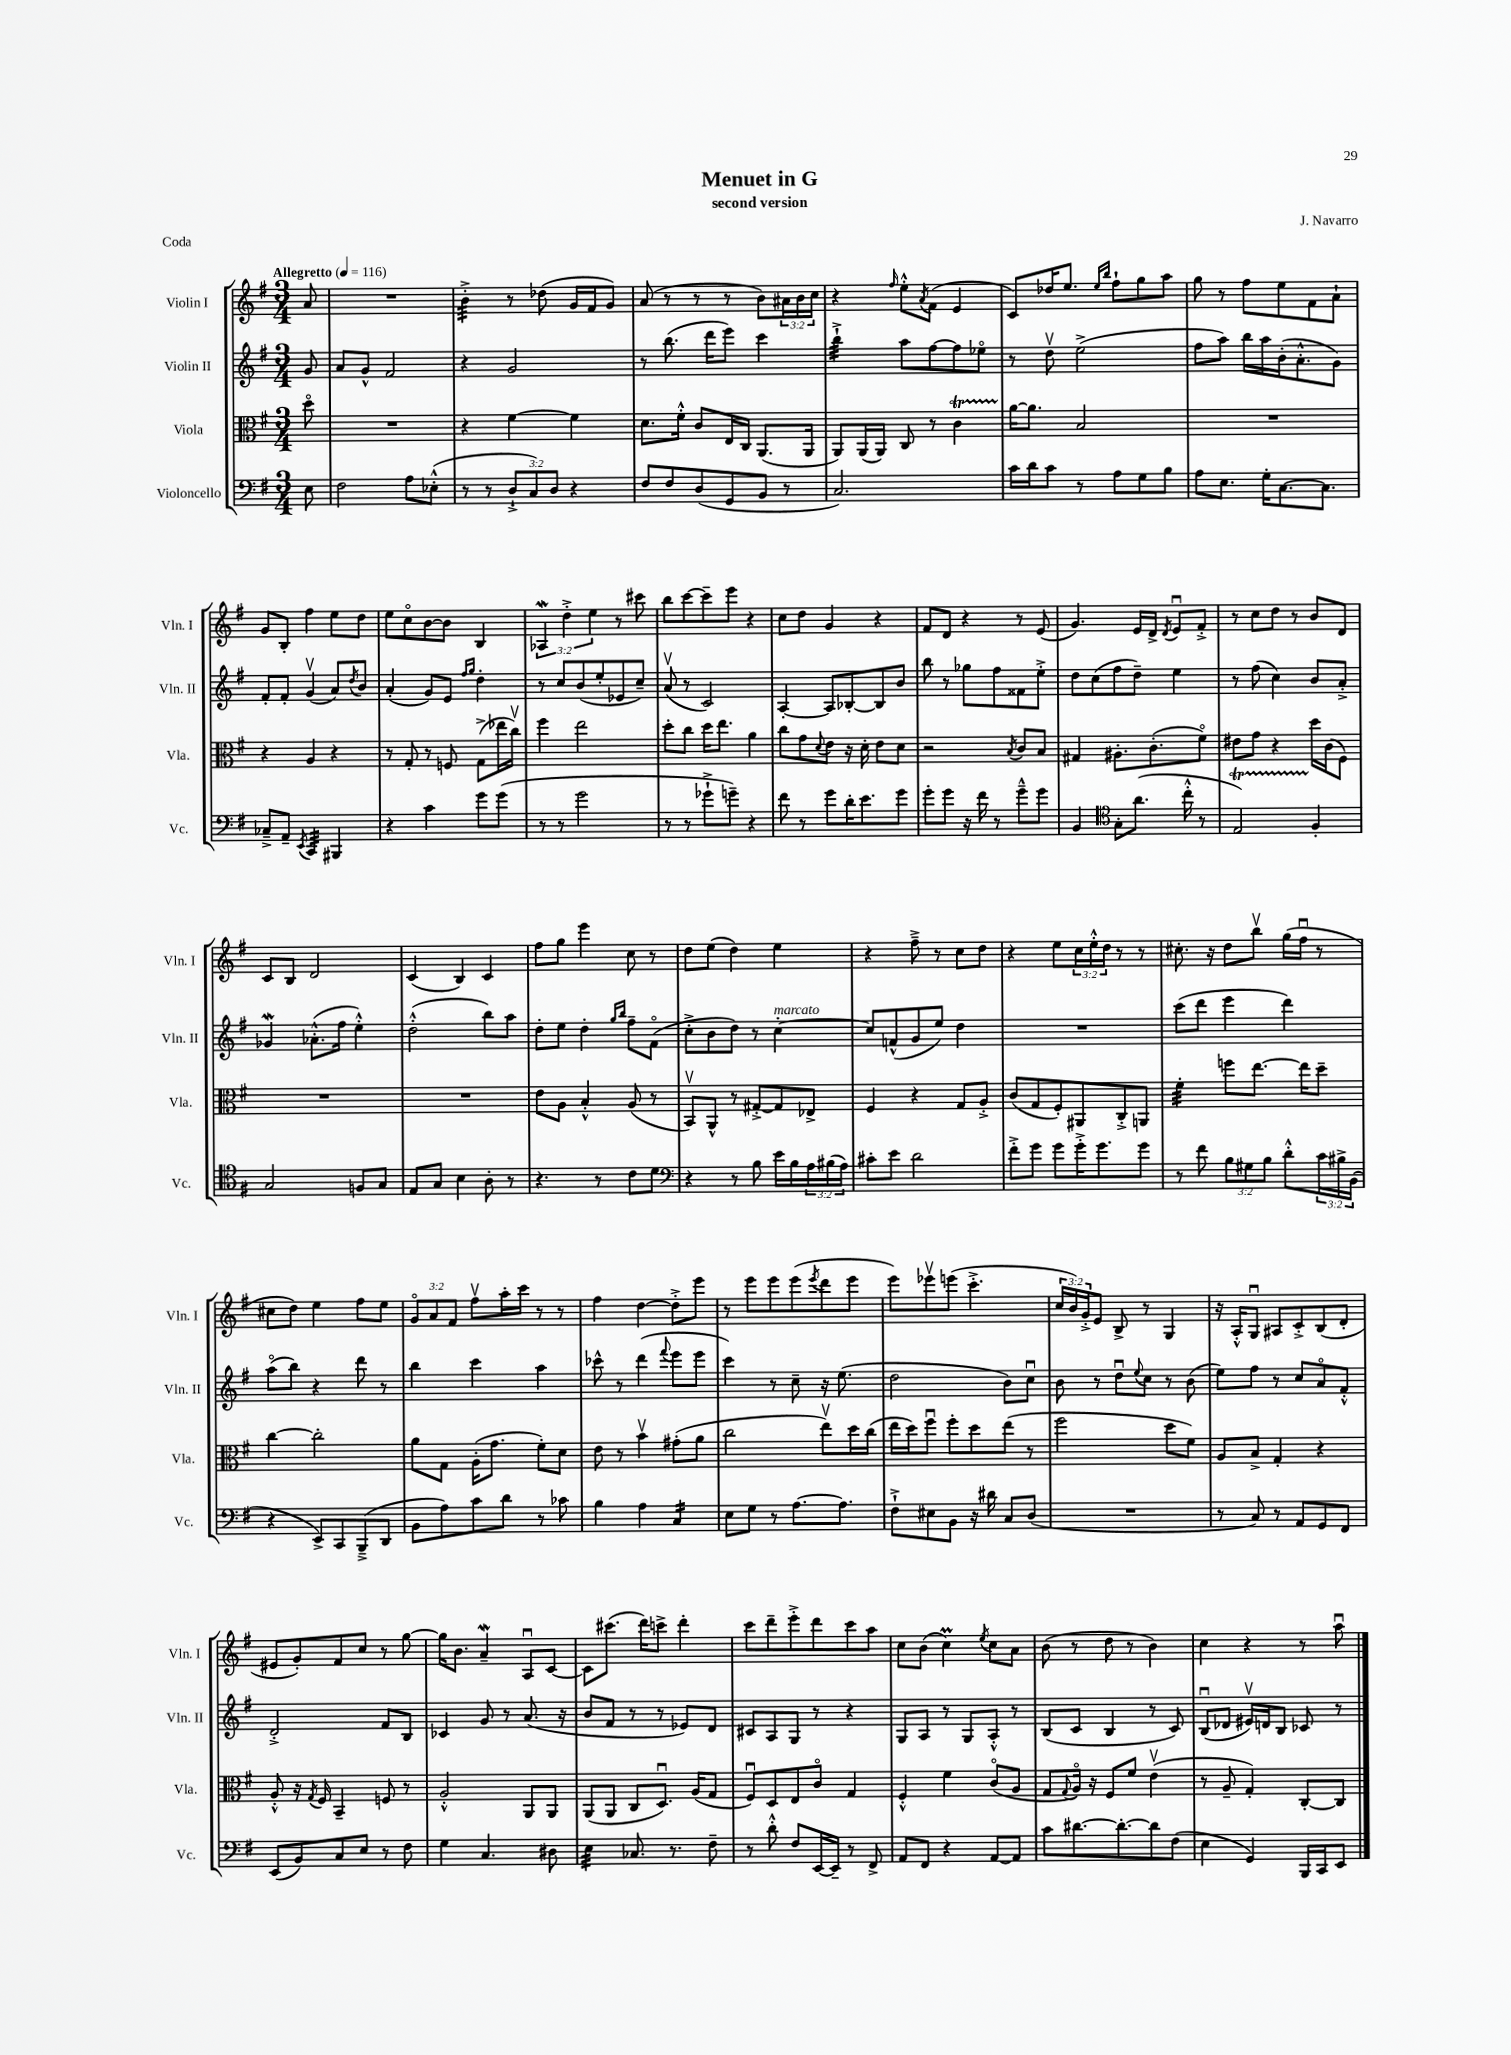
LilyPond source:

\header { title = "Menuet in G" composer = "J. Navarro" subtitle = "second version" piece = "Coda" }
<<
\new StaffGroup <<
\new Staff = "s0" \with { instrumentName = "Violin I" shortInstrumentName = "Vln. I" } {
    \clef treble \key g \major \numericTimeSignature \time 3/4 \override Staff.TupletNumber.text = #tuplet-number::calc-fraction-text \partial 8 \tempo "Allegretto" 4 = 116
    a'8 |
    R2. |
    b'4:32-.-> r8 des''8( g'16 fis'16 g'8) |
    a'8( r8 r8 r8 b'8) \tuplet 3/2 { ais'16 b'16 c''16 } |
    r4 \grace { fis''16 } e''8-.-^ \acciaccatura { a'8 } fis'8( e'4 |
    c'8) des''16 e''8. \grace { e''16 b''16 } fis''8-! g''8 a''8 |
    g''8 r8 fis''8 e''8 fis'8 a'8-! |
    g'8 b8-. fis''4 e''8 d''8 |
    e''8 c''8\flageolet b'8~ b'8 b4 |
    \tuplet 3/2 { aes4\mordent d''4-.-> e''4 } r8 cis'''8 |
    b''8 c'''8~ c'''8-- e'''8 r4 |
    c''8 d''8 g'4 r4 |
    fis'8 d'8 r4 r8 e'8( |
    g'4.) e'16 d'16-> \acciaccatura { d'8 } e'8\downbow fis'8-.-> |
    r8 c''8 d''8 r8 b'8 d'8 |
    c'8 b8 d'2 |
    c'4( b4) c'4 |
    fis''8 g''8 e'''4 c''8 r8 |
    d''8 e''8( d''4) e''4 |
    r4 fis''8---> r8 c''8 d''8 |
    r4 e''8 \tuplet 3/2 { c''16 e''16-.-^ d''16 } r8 r8 |
    cis''8.-. r16 d''8 b''8\upbow g''16( fis''16\downbow r8 |
    cis''8 d''8) e''4 fis''8 e''8 |
    \tuplet 3/2 { g'8\flageolet a'8 fis'8 } fis''8\upbow a''16-. c'''16 r8 r8 |
    fis''4 d''4~ d''8-.-> e'''8 |
    r8 e'''8 e'''8 e'''8( \acciaccatura { e'''8 } d'''8 e'''8 |
    e'''8) ees'''8\upbow e'''8( c'''4.-.-> |
    \tuplet 3/2 { c''16 b'16) g'16-.-> } e'8 b8-> r8 g4 |
    r16 a16-.-^ g8\downbow ais8 c'8-.-> b8( d'8-. |
    eis'8 g'8-.) fis'8 c''8 r8 g''8~ |
    g''16 b'8. a'4--\mordent a8\downbow c'8~ |
    c'8 cis'''8.( d'''16) c'''8-> d'''4-. |
    c'''8 d'''8-- e'''8-.-> d'''8 c'''8 a''8 |
    c''8 b'8( c''4\prall) \acciaccatura { e''8 } c''8 a'8 |
    b'8( r8 d''8 r8 b'4) |
    c''4 r4 r8 a''8\downbow \bar "|." |
}
\new Staff = "s1" \with { instrumentName = "Violin II" shortInstrumentName = "Vln. II" } {
    \clef treble \key g \major \numericTimeSignature \time 3/4 \partial 8
    g'8 |
    a'8 g'8-^ fis'2 |
    r4 g'2 |
    r8 b''8.( d'''16 e'''8) c'''4 |
    b''4:32-!-> a''8 fis''8~ fis''8 ees''8\flageolet |
    r8 d''8\upbow e''2->( |
    fis''8 a''8) b''16 a''16 b'16-.( a'8.-.-^ g'8) |
    fis'8-. fis'8-. g'4\upbow( a'8) \acciaccatura { d''8 } b'8 |
    a'4-.( g'8) e'8 \grace { fis''16 g''16 } d''4-. |
    r8 c''8 b'8( e''8-. ees'8 c''8--) |
    a'8\upbow( r8 c'2) |
    a4~-. a8 bes8~-. bes8 b'8 |
    b''8 r8 ges''8 fis''8 fisis'8 e''8-.-> |
    d''8 c''8( fis''8 d''8--) e''4 |
    r8 fis''8( c''4) b'8 a'8-.-> |
    ges'4\mordent aes'8.-.-^( fis''16 e''4-.-^) |
    d''2-.-^( b''8) a''8 |
    d''8-. e''8 d''4-. \grace { g''16 b''16 } fis''8-- fis'8\flageolet( |
    c''8-.-> b'8 d''8) r8 c''4~-.^\markup { \italic "marcato" } |
    c''8 f'8-^( g'8 e''8) d''4 |
    R2. |
    c'''8( d'''8 e'''4 d'''4) |
    a''8\flageolet( b''8) r4 d'''8 r8 |
    b''4 c'''4 a''4 |
    ces'''8-^ r8 d'''4( \appoggiatura { fis'''8 } e'''8 e'''8 |
    c'''4) r8 c''8-- r16 e''8.( |
    d''2 b'8) c''8\downbow |
    b'8 r8 d''8\downbow \appoggiatura { e''8 } c''8 r8 b'8( |
    e''8) fis''8 r8 c''8 a'8\flageolet fis'8-.-^ |
    d'2-.-> fis'8 b8 |
    ces'4 g'8 r8 a'8.( r16 |
    b'8 fis'8 r8 r8 ees'8) d'8 |
    cis'8 a8 g8 r8 r4 |
    g8 a8 r8 g8 a8-.-^ r8 |
    b8( c'8 b4 r8 c'8) |
    b8\downbow( des'8 eis'16\upbow) d'16 b8 ces'8 r8 \bar "|." |
}
\new Staff = "s2" \with { instrumentName = "Viola" shortInstrumentName = "Vla." } {
    \clef alto \key g \major \numericTimeSignature \time 3/4 \partial 8
    d''8\flageolet |
    R2. |
    r4 fis'4~ fis'4 |
    d'8. fis'16-.-^ c'8 e16 c16 a,8.( a,16 |
    a,8) a,16( a,16) c8 r8 c'4\startTrillSpan |
    a'16~\stopTrillSpan a'8. b2 |
    R2. |
    r4 a4 r4 |
    r8 g8-. r8 f8 g8->( ees''16 c''16\upbow) |
    fis''4 e''2 |
    d''8-. c''8 d''16 e''8. a'4 |
    c''8 g'8 \appoggiatura { d'8 } e'8 r16 d'16-. e'8 d'8 |
    r2 \acciaccatura { b8 } c'8 b8 |
    gis4 ais8.-. c'8.-.( fis'8\flageolet) |
    eis'8 g'8 r4 d''16 c'16( fis8) |
    R2. |
    R2. |
    e'8 a8 b4-.-^ a8( r8 |
    b,8\upbow) a,8-^ r8 gis8~-.-> gis8 ees8-> |
    fis4 r4 g8 a8-.-> |
    c'8( g8 fis8-.) ais,8 c8-.-> a,8 |
    fis'4:32-. f''8 e''8.~ e''16 d''8-- |
    c''4~ c''2-. |
    a'8 g8 a16-.( g'8. fis'8-.) d'8 |
    e'8 r8 b'4\upbow gis'8-.( a'8 |
    c''2 e''8\upbow) d''16 c''16( |
    e''16 d''16) fis''8\downbow fis''8-. d''8 e''8( r8 |
    fis''2 d''8 fis'8) |
    a8 b8-> g4-. r4 |
    a8-.-^ r16 \acciaccatura { g8 } fis16 b,4-- f8 r8 |
    a2-.-^ a,8 a,8 |
    a,8( a,8 c8 d8.\downbow) a16( g8 |
    fis8\downbow) d8 e8 c'8\flageolet g4 |
    fis4-.-^ fis'4 c'8\flageolet( a8 |
    g8 \appoggiatura { g8 } a16\flageolet) r16 fis8 fis'8 e'4\upbow( |
    r8 a8-- g4-.) c8~-. c8 \bar "|." |
}
\new Staff = "s3" \with { instrumentName = "Violoncello" shortInstrumentName = "Vc." } {
    \clef bass \key g \major \numericTimeSignature \time 3/4 \override Staff.TupletNumber.text = #tuplet-number::calc-fraction-text \partial 8
    e8 |
    fis2 a8 ees8-.-^( |
    r8 r8 \tuplet 3/2 { d8-!-> c8) d8 } r4 |
    fis8 fis8 d8( g,8 b,8 r8 |
    c2.) |
    c'16 d'16 c'8 r8 a8 g8 b8 |
    a8 e8. g16-. c8.~ c8. |
    ces8---> a,8-- \acciaccatura { e,8 } c,4:32 bis,,4 |
    r4 c'4 g'8 g'8( |
    r8 r8 g'2 |
    r8 r8 ges'8-!-> g'8--) r4 |
    fis'8 r8 g'8 d'16-. e'8. g'8 |
    g'8-. g'8 r16 fis'16 r8 g'8---^ g'8 |
    b,4 \clef tenor g8-. a'8.( c''16-.-^ r8 |
    e2\startTrillSpan) fis4-.\stopTrillSpan |
    g2 f8 g8 |
    e8 g8 b4 a8-. r8 |
    r4. r8 c'8 d'8 |
    \clef bass r4 r8 b8 e'16 b16 \tuplet 3/2 { a16 bis16( a16) } |
    cis'8-. e'8 d'2 |
    fis'8-.-> g'8 g'8 g'16-.-> g'8. g'8 |
    r8 fis'8 \tuplet 3/2 { b8 gis8 b8 } d'8-.-^ \tuplet 3/2 { c'16 bis16-> b,16( } |
    r4 e,8->) c,8 b,,8--->( d,8 |
    b,8 a8) c'8 d'8 r8 ces'8 |
    b4 a4 c4:16 |
    e8 g8 r8 a8.~ a8. |
    fis8-!-> eis8 b,8 r16 dis'16 c8 d8( |
    R2. |
    r8 c8) r8 a,8 g,8 fis,8 |
    e,8( b,8) c8 e8 r8 fis8 |
    g4 c4. dis8 |
    e4:32 ces8. r8. fis8-- |
    r8 d'8-.-^ fis8 e,16~ e,16-- r8 fis,8-> |
    a,8 fis,8 r4 a,8~ a,8 |
    c'8 dis'8.~ dis'8.~-. dis'8 fis8( |
    e4 g,4) b,,16 c,16 e,8 \bar "|." |
}
>>
>>
\layout { \context { \Score \remove "Bar_number_engraver" } }
